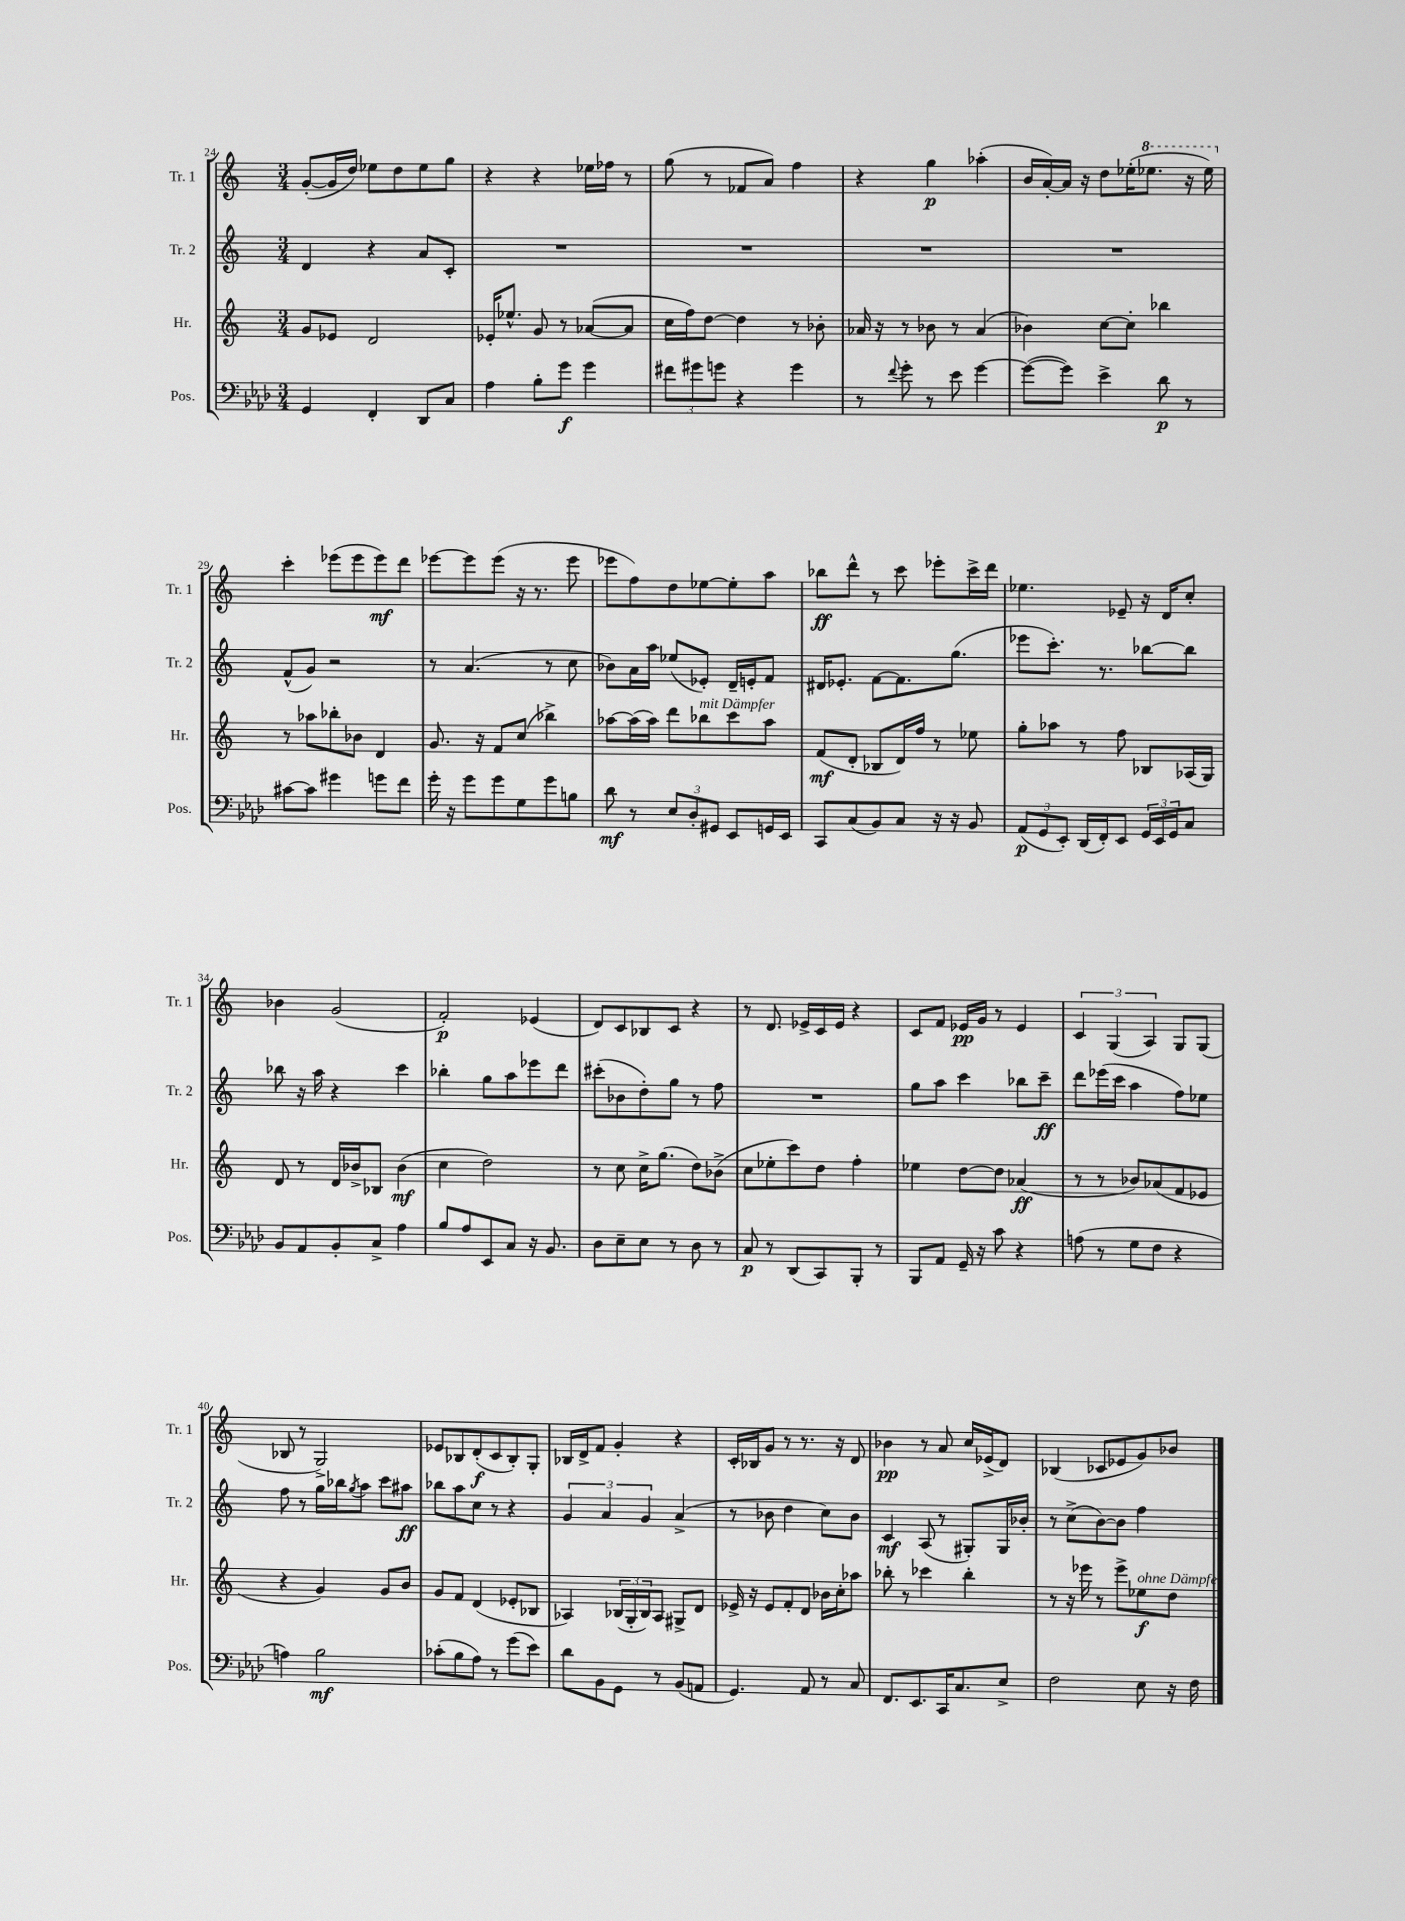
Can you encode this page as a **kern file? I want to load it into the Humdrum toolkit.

**kern	**kern	**kern	**kern
*staff4	*staff3	*staff2	*staff1
*clefF4	*clefG2	*clefG2	*clefG2
*k[b-e-a-d-]	*k[]	*k[]	*k[]
*M3/4	*M3/4	*M3/4	*M3/4
4GG	8g	4d	([8g'
.	8e-	.	16g]
.	.	.	16dd)
4FF'	2d	4r	8ee-
.	.	.	8dd
8DD-	.	8a	8ee-
8C	.	8c'	8gg
=	=	=	=
4A-	16e-'	2.r	4r
.	8.ee-^^	.	.
8B-'	8g	.	4r
8g	8r	.	.
4g	([8a-	.	16ee-
.	.	.	16ff-
.	8a-]	.	8r
=	=	=	=
12f#	16cc	2.r	(8gg
.	16ff)	.	.
12g#	.	.	.
.	[8dd	.	8r
12g	.	.	.
4r	4dd]	.	8f-
.	.	.	8a)
4g	8r	.	4ff
.	8b-'	.	.
=	=	=	=
8r	16a-	2.r	4r
.	16r	.	.
8qqf	.	.	.
8g'	8r	.	.
8r	8b-	.	4gg
8e-	8r	.	.
[4g	(4a-	.	(4aa-'
=	=	=	=
(8g_	4b-)	2.r	16b
.	.	.	[16a')
8g])	.	.	16a]
.	.	.	16r
4e-^	[8cc	.	8dd
.	8cc']	.	(16ee-'
.	.	.	8.eee-
8d-	4bb-	.	.
8r	.	.	16r
.	.	.	16eee-)
=	=	=	=
[8c#	8r	(8f^^	4ccc'
8c#]	8aa-	8g)	.
4g#	8bb-'	2r	(8eee-
.	8b-	.	8eee-
8g	4d	.	8eee-)
8f	.	.	8ddd
=	=	=	=
16g'	8.g	8r	[8eee-
16r	.	.	.
8g	.	(4.a	8eee-]
.	16r	.	.
8g	8f	.	(8eee-
8G	(8cc	.	16r
.	.	.	8.r
8g	4bb-^)	8r	.
8B	.	8cc	8eee-
=	=	=	=
8d-	[8aa-	8b-)	8eee-
8r	(16aa-]	16a	8ff)
.	16aa-)	16aa	.
12E-	8ddd	(8ee-	8dd
12D-'	.	.	.
.	8bb-	8e-')	[8ee-
12GG#	.	.	.
8EE-	8ccc	16d~	8ee-']
.	.	16e'	.
16GG	8aa-	8f	8aa
16EE-	.	.	.
=	=	=	=
8CC	(8f	16d#	8bb-
.	.	8.e-'	.
(8C	8d'	.	8ddd^^
8BB-)	8B-	[8f	8r
8C	16d)	8.f]	8ccc
.	16ff	.	.
16r	8r	.	8eee-'
16r	.	(8.gg	.
8BB-	8ee-	.	16ccc^
.	.	.	16ddd
=	=	=	=
(12AA-	8gg'	8eee-	4.ee-
12GG	.	.	.
.	8aa-	8.ccc')	.
12EE-')	.	.	.
(16DD-	8r	.	.
16FF')	.	8.r	.
8EE-	8ff	.	8e-~
24GG	8B-	[8bb-	16r
24EE-	.	.	.
.	.	.	16d
24GG	.	.	.
8C	(16A-	8bb-]	8cc'
.	16G)	.	.
=	=	=	=
8BB-	8d	8bb-	4b-
8AA-	8r	16r	.
.	.	16aa	.
8BB-'	16d	4r	(2g
.	16b-^	.	.
8C^	8B-	.	.
4A-	(4b-	4ccc	.
=	=	=	=
8B-	4cc	4bb-'	2f')
8A-	.	.	.
8EE-	2dd)	8gg	.
8C	.	8aa	.
16r	.	8eee-	(4e-
8.BB-	.	.	.
.	.	8ddd	.
=	=	=	=
8D-	8r	(8ccc#'	8d)
8E-~	8cc	8b-	8c
8E-	16cc^	8dd')	8B-
.	(8.gg	.	.
8r	.	8gg	8c
8D-	8dd)	8r	4r
8r	(8b-^	8ff	.
=	=	=	=
8C	8cc	2.r	8r
8r	8ee-'	.	8.d
(8DD-	8ccc)	.	.
.	.	.	16e-^
8CC)	8dd	.	16c
.	.	.	16e-
8BBB-'	4ff'	.	4r
8r	.	.	.
=	=	=	=
8BBB-	4ee-	8gg	8c
8AA-	.	8aa	8f
16GG~	[8dd	4ccc	16e-
16r	.	.	16g
8c	8dd]	.	8r
4r	(4a-	8bb-	4e-
.	.	8ccc~	.
=	=	=	=
(8A	8r	8ddd	6c
8r	8r	(16eee-	.
.	.	.	(6G
.	.	16ccc	.
8G	8b-)	4aa	.
.	.	.	6A)
8F	(8a-	.	.
4r	8f	8ff)	8G
.	8e-	8ee-	(8G
=	=	=	=
4A)	4r	8ff	8B-
.	.	8r	8r
2B-	4g)	16gg	2G^)
.	.	16bb-	.
.	.	8qgg	.
.	.	8aa	.
.	8g	8ccc	.
.	8b	8aa#	.
=	=	=	=
(8c-'	8g	8bb-	8e-
8B-	8f	8aa	8B-
8A-)	(4d	8cc	(8d'
8r	.	8r	8c
(8g	8e-'	4r	8B-')
8e-)	8B-	.	8G'
=	=	=	=
8d-	4A-)	6g	16B-
.	.	.	16d^
8BB-	.	.	8f
.	.	6a	.
8GG	(24B-	.	4g'
.	24G'	.	.
.	24B-)	6g	.
8r	8A-	.	.
(8BB-	8G#^	(4a^	4r
8AA	8d	.	.
=	=	=	=
4.GG)	16e-^	8r	16c'
.	16r	.	16B-
.	8e-	8b-	8g
.	8f'	4dd	8r
8AA-	8d	.	8.r
8r	16b-	8cc)	.
.	16cc'	.	16r
8C	8aa-	8b-	8d
=	=	=	=
8.FF	8bb-'	4c	4b-
.	8r	.	.
8.EE-	.	.	.
.	4ccc-	(8A	8r
16CC	.	8r	8a
8.C	.	.	.
.	4bb-'	8G#')	16cc
.	.	.	(16e-^
8E-^	.	16G#	8d)
.	.	16b-'	.
=	=	=	=
2F	8r	8r	(4B-
.	16r	(8cc^	.
.	16eee-	.	.
.	8r	[8b)	8c-
.	8eee-^	8b]	8e-
8E-	8ee-	4ff	8g)
16r	8dd	.	8b-
16F	.	.	.
==	==	==	==
*-	*-	*-	*-
